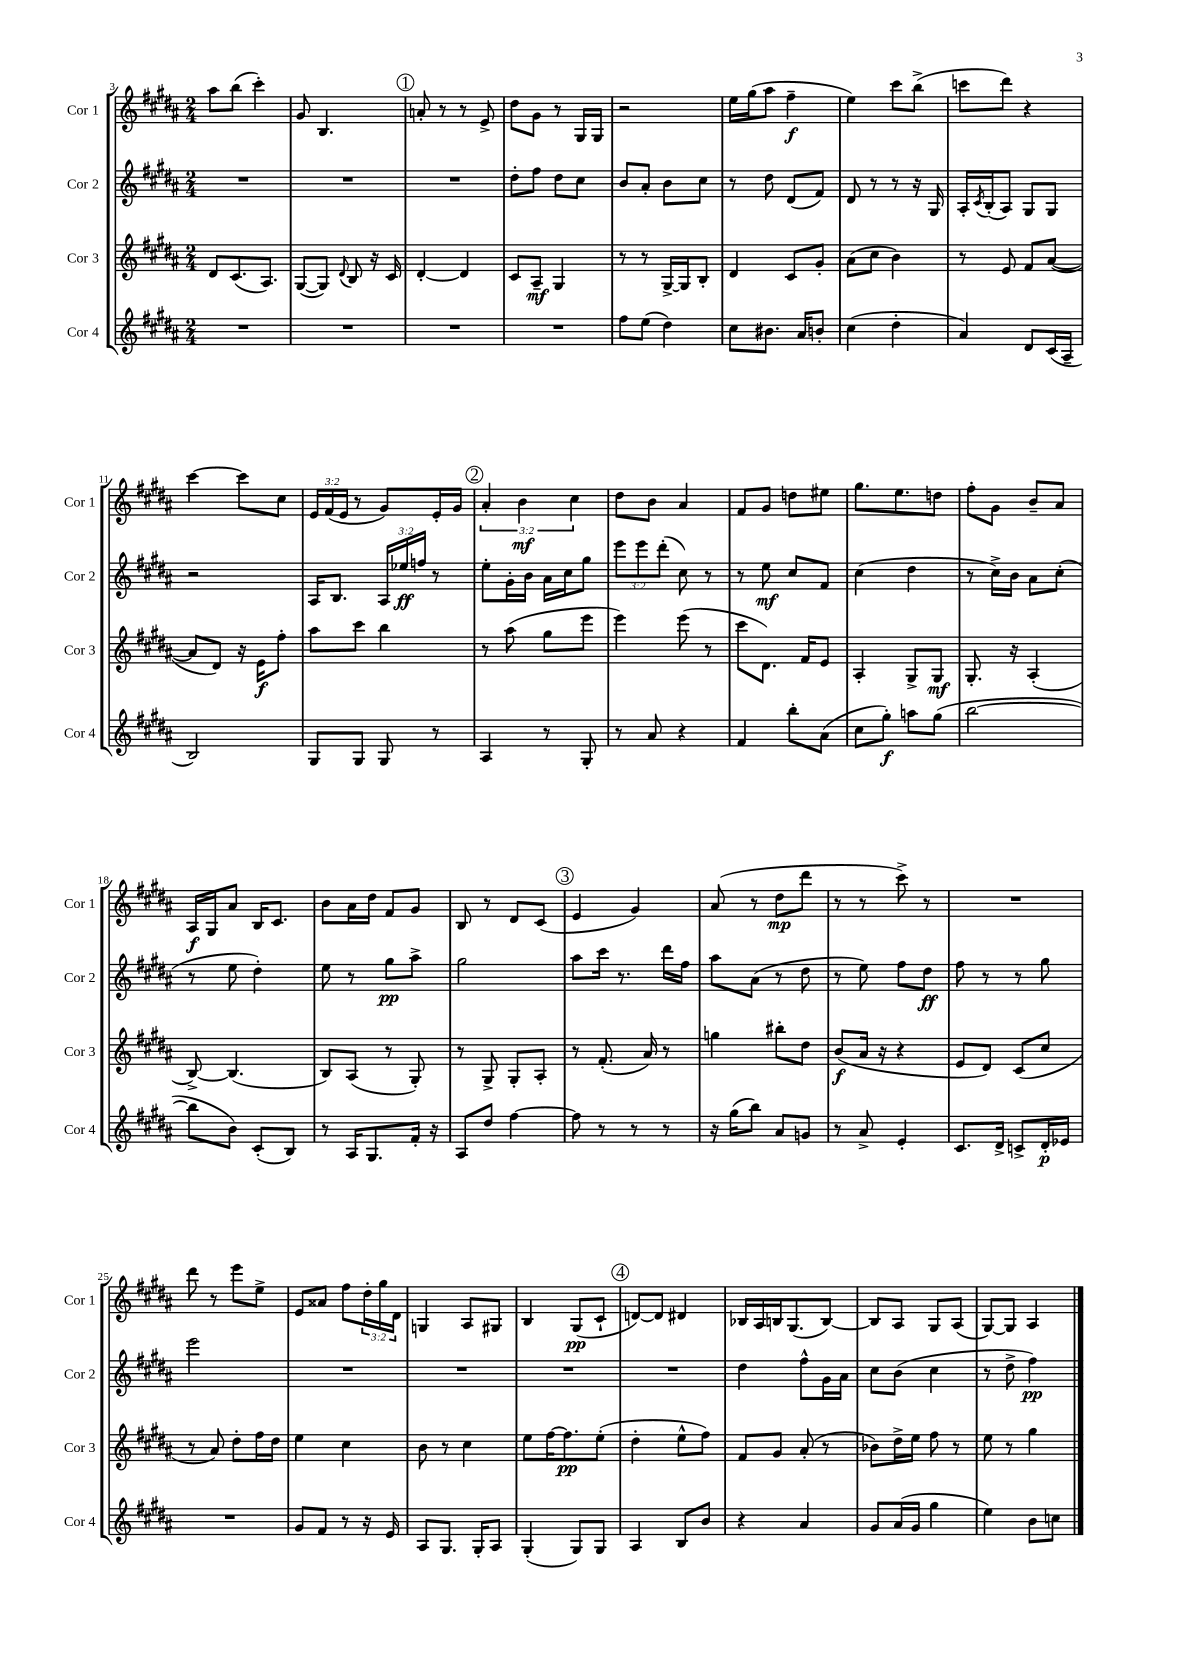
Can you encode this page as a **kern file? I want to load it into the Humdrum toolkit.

**kern	**kern	**kern	**kern
*staff4	*staff3	*staff2	*staff1
*clefG2	*clefG2	*clefG2	*clefG2
*k[f#c#g#d#a#]	*k[f#c#g#d#a#]	*k[f#c#g#d#a#]	*k[f#c#g#d#a#]
*M2/4	*M2/4	*M2/4	*M2/4
2r	8d#	2r	8aa#
.	(8.c#	.	(8bb
.	.	.	4ccc#')
.	8.A#)	.	.
=	=	=	=
2r	([8G#	2r	8g#
.	8G#])	.	4.B
.	8qqd#	.	.
.	8B	.	.
.	16r	.	.
.	16c#	.	.
=	=	=	=
2r	[4d#'	2r	8a'
.	.	.	8r
.	4d#]	.	8r
.	.	.	8e^
=	=	=	=
2r	8c#	8dd#'	8dd#
.	8A#~	8ff#	8g#
.	4G#	8dd#	8r
.	.	8cc#	16G#
.	.	.	16G#
=	=	=	=
8ff#	8r	8b	2r
(8ee	8r	8a#'	.
4dd#)	[16G#^	8b	.
.	16G#]	.	.
.	8B'	8cc#	.
=	=	=	=
8cc#	4d#	8r	16ee
.	.	.	(16gg#
8.b#	.	8dd#	8aa#
.	8c#	(8d#	4ff#~
16a#	.	.	.
8b'	8g#'	8f#)	.
=	=	=	=
(4cc#	(8a#	8d#	4ee)
.	8cc#	8r	.
4dd#'	4b)	8r	8ccc#
.	.	16r	(8bb^
.	.	16G#	.
=	=	=	=
4a#)	8r	16A#'	8ccc
.	.	8qc#	.
.	.	(16B'	.
.	8e	8A#)	8ddd#)
8d#	8f#	8G#	4r
(16c#	([8a#	8G#	.
16A#~	.	.	.
=	=	=	=
2B)	8a#]	2r	[4ccc#
.	8d#)	.	.
.	16r	.	8ccc#]
.	16e	.	.
.	8ff#'	.	8cc#
=	=	=	=
8G#	8aa#	16A#	24e
.	.	.	(24f#
.	.	8.B	.
.	.	.	24e
8G#	8ccc#	.	8r
8G#	4bb	24A#	8g#)
.	.	24ee-	.
.	.	24ff	.
8r	.	8r	16e'
.	.	.	16g#
=	=	=	=
4A#	8r	8ee'	6a#'
.	(8aa#	16g#'	.
.	.	.	6b
.	.	16b	.
8r	8gg#	16a#	.
.	.	16cc#	.
.	.	.	6cc#
8G#'	8eee	8gg#	.
=	=	=	=
8r	4eee)	12eee	8dd#
.	.	12eee	.
8a#	.	.	8b
.	.	(12ddd#'	.
4r	(8eee	8cc#)	4a#
.	8r	8r	.
=	=	=	=
4f#	8ccc#	8r	8f#
.	8.d#)	8ee	8g#
8bb'	.	8cc#	8dd
.	16f#	.	.
(8a#	8e	8f#	8ee#
=	=	=	=
8cc#	4A#'	(4cc#	8.gg#
8gg#')	.	.	.
.	.	.	8.ee
8aa	8G#^	4dd#	.
(8gg#	8G#	.	8dd
=	=	=	=
[2bb	8.G#'	8r	8ff#'
.	.	16cc#^)	8g#
.	16r	16b	.
.	(4A#'	8a#	8b~
.	.	(8cc#'	8a#
=	=	=	=
8bb]	[8B^)	8r	16A#
.	.	.	16G#
8b)	(4.B]	8ee	8a#
(8c#'	.	4dd#')	16B
.	.	.	8.c#
8B)	.	.	.
=	=	=	=
8r	8B)	8ee	8b
16A#	(8A#	8r	16a#
8.G#	.	.	16dd#
.	8r	8gg#	8f#
16f#'	8G#')	8aa#^	8g#
16r	.	.	.
=	=	=	=
8A#	8r	2gg#	8B
8dd#	8G#^	.	8r
[4ff#	8G#'	.	8d#
.	8A#'	.	(8c#
=	=	=	=
8ff#]	8r	8aa#	4e
8r	(8.f#'	16ccc#	.
.	.	8.r	.
8r	.	.	4g#)
.	16a#)	.	.
8r	8r	16ddd#	.
.	.	16ff#	.
=	=	=	=
16r	4gg	8aa#	(8a#
(16gg#	.	.	.
8bb)	.	(8a#	8r
8a#	8bb#'	8r	8dd#
8g	8dd#	8dd#	8ddd#
=	=	=	=
8r	(8b	8r	8r
8a#^	16a#	8ee)	8r
.	16r	.	.
4e'	4r	8ff#	8ccc#^)
.	.	8dd#	8r
=	=	=	=
8.c#	8e	8ff#	2r
.	8d#)	8r	.
16d#^	.	.	.
8c^	(8c#	8r	.
16d#'	8cc#	8gg#	.
16e-	.	.	.
=	=	=	=
2r	8r	2eee	8ddd#
.	8a#)	.	8r
.	8dd#'	.	8eee
.	16ff#	.	8ee^
.	16dd#	.	.
=	=	=	=
8g#	4ee	2r	8e
8f#	.	.	8a##
8r	4cc#	.	8ff#
16r	.	.	24dd#'
.	.	.	24gg#
16e	.	.	.
.	.	.	24d#
=	=	=	=
8A#	8b	2r	4G
8.G#	8r	.	.
.	4cc#	.	8A#
16G#'	.	.	.
8A#	.	.	8G#
=	=	=	=
(4G#'	8ee	2r	4B
.	[16ff#	.	.
.	8.ff#]	.	.
8G#)	.	.	(8G#
8G#	(8ee'	.	8c#`
=	=	=	=
4A#	4dd#'	2r	[8d)
.	.	.	8d]
8B	8ee^^	.	4d#
8b	8ff#)	.	.
=	=	=	=
4r	8f#	4dd#	16B-
.	.	.	16A#
.	8g#	.	16B
.	.	.	(8.G#
4a#	(8a#'	8ff#^^	.
.	8r	16g#	[8B)
.	.	16a#	.
=	=	=	=
8g#	8b-)	8cc#	8B]
(16a#	16dd#^	(8b	8A#
16g#	16ee	.	.
4gg#	8ff#	4cc#	8G#
.	8r	.	(8A#
=	=	=	=
4ee)	8ee	8r	[8G#)
.	8r	8dd#^	8G#]
8b	4gg#	4ff#)	4A#
8cc	.	.	.
==	==	==	==
*-	*-	*-	*-
